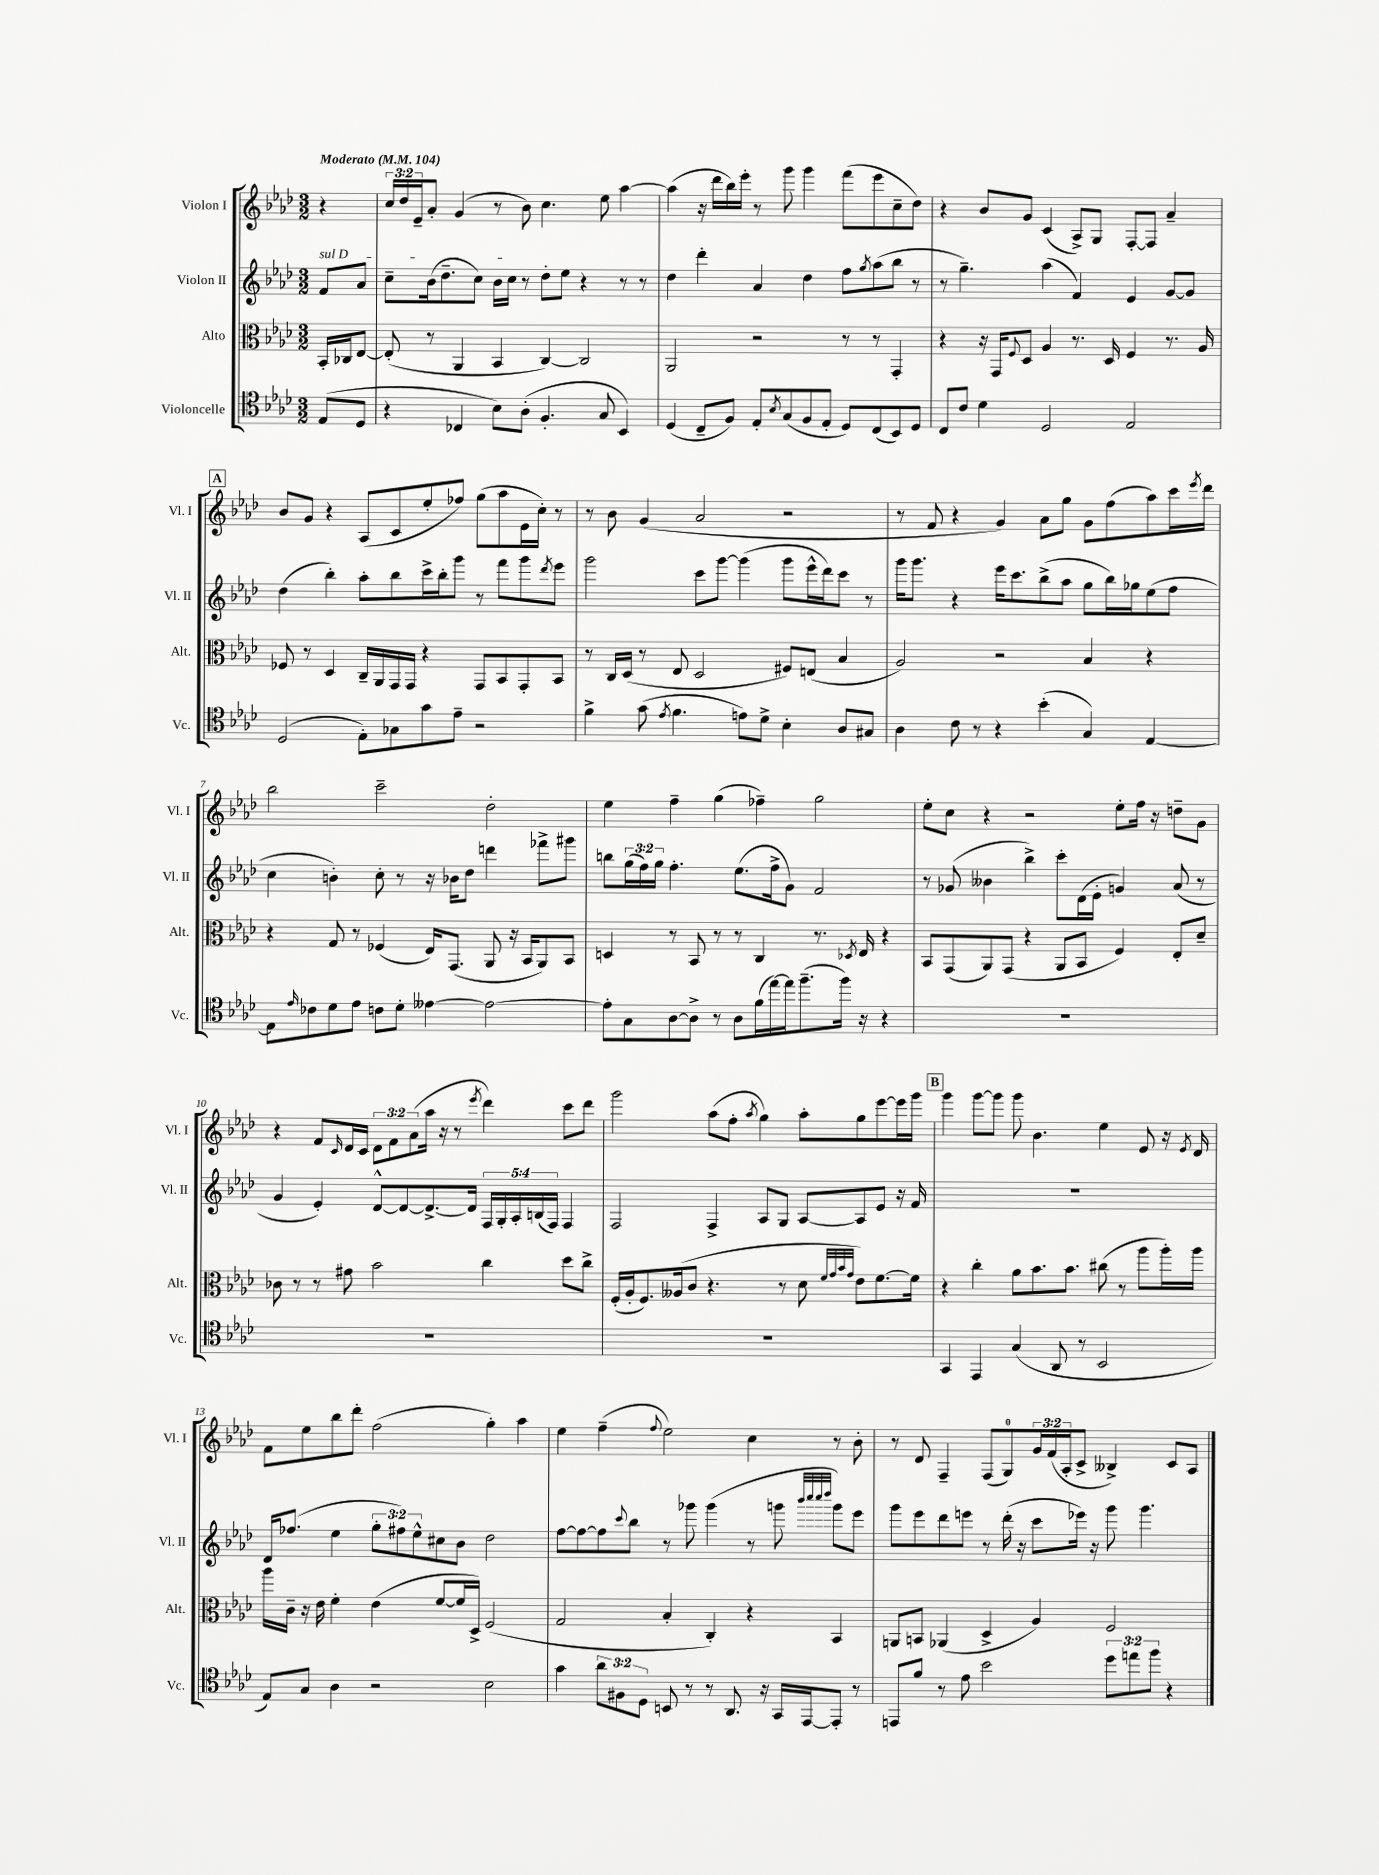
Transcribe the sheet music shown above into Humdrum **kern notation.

**kern	**kern	**kern	**kern
*part4	*part3	*part2	*part1
*staff4	*staff3	*staff2	*staff1
*I"Violoncelle	*I"Alto	*I"Violon II	*I"Violon I
*I'Vc.	*I'Alt.	*I'Vl. II	*I'Vl. I
*clefC4	*clefC3	*clefG2	*clefG2
*k[b-e-a-d-]	*k[b-e-a-d-]	*k[b-e-a-d-]	*k[b-e-a-d-]
*M3/2	*M3/2	*M3/2	*M3/2
*MM104	*MM104	*MM104	*MM104
=	=	=	=
!	!	!	!LO:TX:a:B:t=Moderato
!	!	!LO:TX:a:i:t=sul D	!
(8E-/L	16BB-'/LL	8f/L	4r
.	16C-X/J	.	.
8D-/J	[8E-/J	8a-/J	.
=1	=1	=1	=1
4r	(8E-'/]	8cc~\L	24cc/LL
.	.	.	24dd-/
.	.	.	24e-~/J
.	8r	(16b-\k	8a-'/J
.	.	8.dd-~\	.
4C-X/	4AA-/	.	(4g/
.	.	8cc\J)	.
8B-\L)	4BB-/	16b-\LL	8r
.	.	16cc\JJ	.
(8A-'\J	.	8r	8b-\)
4.F'/	[4C/)	8dd-'\L	4.cc\
.	.	8ee-\J	.
.	2C/]	4r	.
8G/	.	.	8ee-\
4BB-/)	.	8r	[4aa-\
.	.	8r	.
=2	=2	=2	=2
(4D-/	2AA-/	4dd-\	(4aa-\]
8C~/L	.	4ddd-'\	16r
.	.	.	16ddd-\LL
8F/J)	.	.	16bb-\)
.	.	.	16eee-'\JJ
8E-'/L	2r	4a-/	8r
8qB-/	.	.	.
(8G/	.	.	8ggg\
8F/	.	4dd-\	4ggg\
8E-'/J	.	.	.
8D-/L)	8r	8ff\L	(8fff\L
.	.	8qgg/	.
(8C/	8r	(8aa-\	8eee-\
8BB-/)	4GG'/	8bb-\J	8cc~\
8D-/J	.	8r	8dd-\J)
=3	=3	=3	=3
8C/L	4r	8r	4r
8c/J	.	4.gg~\)	.
4d-\	16r	.	8b-/L
.	16GG/KL	.	.
.	8qqF/	.	.
.	8D-/J	.	8g/J
2D-/	4A-/	(4aa-\	(4c/
.	8.r	4f/)	8A-^/L)
.	.	.	8G/J
.	16D-/	.	.
2E-/	4F/	4e-/	[8F'/L
.	.	.	8F/J]
.	8.r	[8g/L	4a-~/
.	.	8g/J]	.
.	16A-/	.	.
!!LO:LB:g=z
!!LO:REH:place=s1:t=A
=4	=4	=4	=4
(2D-/	8F-X/	(4dd-\	8b-/L
.	8r	.	8g/J
.	4D-/	4bb-'\)	4r
8E-'\L)	16C~/LL	8aa-'\L	(8A-/L
.	16AA-/	.	.
8G-X\	16GG/	8bb-\	8c/
.	16GG/JJ	.	.
8g\	4r	16ccc^\L	8ee-'/
.	.	16bb-'\J	.
8e-~\J	.	8ggg\J	8ff-X/J)
2r	8GG/L	8r	(8gg\L
.	8BB-/	8fff\L	8aa-\
.	8GG'/	8ggg\	16e-\L
.	.	.	16cc'\JJ)
.	.	8qddd-/	.
.	8BB-/J	8eee-\J	8r
=5	=5	=5	=5
4f^\	8r	2ggg\	8r
.	16C/LL	.	8b-\
.	(16D-/JJ	.	.
(8g\	8r	.	(4g/
8qe-/	.	.	.
4.f\	8E-/	.	.
.	2D-/	8ccc\L	2a-/
.	.	[8ggg\J	.
8en\L)	.	(4ggg\]	.
8d-^\J	.	.	.
4B-'\	8F#X/L)	8ggg\L	2r
.	(8En/J	16eee-^^\L	.
.	.	16ddd-\J)	.
8A-/L	4B-/	8ccc\J	.
8G#X/J	.	8r	.
=6	=6	=6	=6
4A-\	2A-/)	16ggg\KL	8r
.	.	8.ggg\J	.
.	.	.	8f/
8c\	.	4r	4r
8r	.	.	.
4r	2r	16eee-\KL	4g/)
.	.	8.ccc\	.
(4b-'\	.	(8bb-^\	8a-\L
.	.	8aa-\J	8gg\J
4G/)	4B-/	8gg\L	8g\L
.	.	16bb-\L)	(8ff\
.	.	16gg-X\J	.
[4E-/	4r	(8ee-\	8aa-\)
.	.	8ff\J	16ccc\L
.	.	.	8qeee-/
.	.	.	16ddd-\JJ
!!LO:LB:g=z
=7	=7	=7	=7
8E-\L]	4r	4cc\	2bb-\
16qqe-/	.	.	.
8c-X\	.	.	.
8d-\	8G/	4bn'\)	.
8e-\J	8r	.	.
8cn\L	(4F-X/	8cc'\	2ccc~\
8d-'\J	.	8r	.
[4e--X\	16E-/KL)	16r	.
.	(8.GG/J	16b-X\KL	.
.	.	8dd-\J	.
2e--\_	8AA-/	4dddn\	2dd-'\
.	16r	.	.
.	16BB-/KL	.	.
.	8AA-/)	8fff-X^\L	.
.	8BB-/J	8ggg#X\J	.
=8	=8	=8	=8
8e--'\L]	4Dn/	8bbn\L	4ee-\
8G\	.	(24gg\L	.
.	.	24ff\)	.
.	.	24gg\JJ	.
[8A-\	8r	4.ff'\	4ff~\
8A-^\J]	8BB-/	.	.
8r	8r	.	(4gg\
8A-\L	8r	(8.ee-\L	.
(16f\L	4C/	.	4ff-X~\)
[16ee-\)	.	16ff^\k	.
16ee-\J]	.	8g\J)	.
(8.ff~\	.	.	.
.	8.r	2f/	2gg\
16ff\Jk)	.	.	.
.	8qD-X/	.	.
16r	16E-/	.	.
4r	4r	.	.
=9	=9	=9	=9
1.r	8BB-/L	8r	8ee-'\L
.	(8GG/	(8g-X/	8cc\J
.	8AA-/)	4b--X\	4r
.	(8GG/J	.	.
.	4r	4bb-^\)	2r
.	8AA-/L	8ccc'\L	.
.	8BB-/J	(16d-\L	.
.	.	16e-'\JJ	.
.	4F/)	4gn/)	8ee-'\L
.	.	.	16ff\Jk
.	.	.	16r
.	8E-'/L	(8a-/	8ddn~\L
.	8d-~/J	8r	8g\J
!!LO:LB:g=z
=10	=10	=10	=10
1.r	8c-X\	4g/	4r
.	8r	.	.
.	8r	4e-'/)	8f/L
.	.	.	16qqc/
.	8g#X\	.	16d-/L
.	.	.	16c/JJ
.	2b-\	[8d-^^/L	12d-\L
.	.	.	12f\
.	.	8d-/_	.
.	.	.	(12a-\
.	.	8.d-^/_	16aa-\Jk
.	.	.	16r
.	.	.	8r
.	.	16d-/Jk]	.
.	.	.	8qeee-/
.	4cc\	20F/LL	4ddd-\)
.	.	20G'/	.
.	.	20A-'/	.
.	.	(20Bn/	.
.	.	20F/JJ)	.
.	8dd-\L	4F/	8ccc\L
.	8cc^\J	.	8ddd-\J
=11	=11	=11	=11
1.r	(16F'/LL	2F/	2ggg\
.	16A-'/J	.	.
.	8.F/)	.	.
.	(16A--X/k	.	.
.	8c/J	.	.
.	4.r	4F^/	(8aa-\L
.	.	.	8ff'\J
.	.	.	8qaa-/
.	.	8A-/L	4gg\)
.	8r	8G/J	.
.	8d-\	[8A-/L	8aa-'\L
.	32qqf/LLL	.	.
.	32qqg/	.	.
.	32qqb-/	.	.
.	32qqg/JJJ	.	.
.	8e-\L)	8A-/]	8gg\
.	[8.f\	8e-/J	[8eee-\
.	.	16r	16eee-\L]
.	16f\Jk]	16f/	16ggg\JJ
!!LO:REH:place=s1:t=B
=12	=12	=12	=12
4GG/	4r	1.r	4ggg\
4EE-/	4cc'\	.	[8ggg\L
.	.	.	8ggg\J]
(4G/	8a-\L	.	8ggg\
.	8.b-\	.	4.b-\
8AA-/	.	.	.
.	8.b-\J	.	.
8r	.	.	.
2BB-/	(8cc#X\	.	4ee-\
.	8r	.	.
.	8aa-\L	.	8e-/
.	16aa-'\L)	.	16r
.	.	.	8qe-/
.	16aa-\JJ	.	16d-/
!!LO:LB:g=z
=13	=13	=13	=13
8E-/L)	16aa-\LL	16d-/KL	8f\L
.	16c~\JJ	(8.ff-X/J	.
8G/J	16r	.	8ee-\
.	16e-\	.	.
4A-\	4f'\	4ee-\	8bb-\
.	.	.	8ddd-'\J
2r	(4e-\	12gg'\L	(2ff\
.	.	12ff#X\)	.
.	.	12ee-^^\	.
.	[8f/L	8cc#X\	.
.	16f/L]	8b-\J	.
.	16D-^/JJ)	.	.
2B-\	(2F/	2dd-\	4gg'\)
.	.	.	4aa-\
=14	=14	=14	=14
4g\	2G/	[8ff\L	4ee-\
.	.	8ff\_	.
12a-\L	.	8ff\]	(4ff~\
12F#X\	.	.	.
.	.	8qqccc/	.
.	.	8bb-\J	.
12D-\J	.	.	.
.	.	.	8qqff/
8BBn/	4B-'/	8r	2ee-\)
8r	.	8ggg-X\	.
8r	4C'/)	(4ggg-\	.
8.AA-/	.	.	.
.	4r	8r	4cc\
16r	.	.	.
16GG/LL	.	8gggn\	.
[16EE-/J	.	.	.
.	.	32qqbbb-/LLL	.
.	.	32qqcccc/	.
.	.	32qqcccc/	.
.	.	32qqdddd-/JJJ	.
8EE-'/J]	4BB-/	8ggg\L)	8r
8r	.	8eee-\J	8b-'\
=15	=15	=15	=15
8EEn/L	8AAn/L	8ggg\L	8r
8f/J	8BBn/J	8eee-\	8d-/
8r	(4AA-X/	8ddd-\	4F~/
8e-\	.	8eeen\J	.
2b-\	4D-^/	8r	(8F/L
.	.	(16ddd-'\	8G/)
.	.	16r	.
.	4A-/)	8ccc\L	24g/L
.	.	.	(24f/
.	.	.	24A-'/J
.	.	16eee-X\Jk)	8c^/J
.	.	16r	.
12dd-\L	2F/	8ggg\	4B--X^/)
12een\	.	.	.
.	.	4.ggg\	.
12ff\J	.	.	.
4r	.	.	8c/L
.	.	.	8A-/J
==	==	==	==
*-	*-	*-	*-
